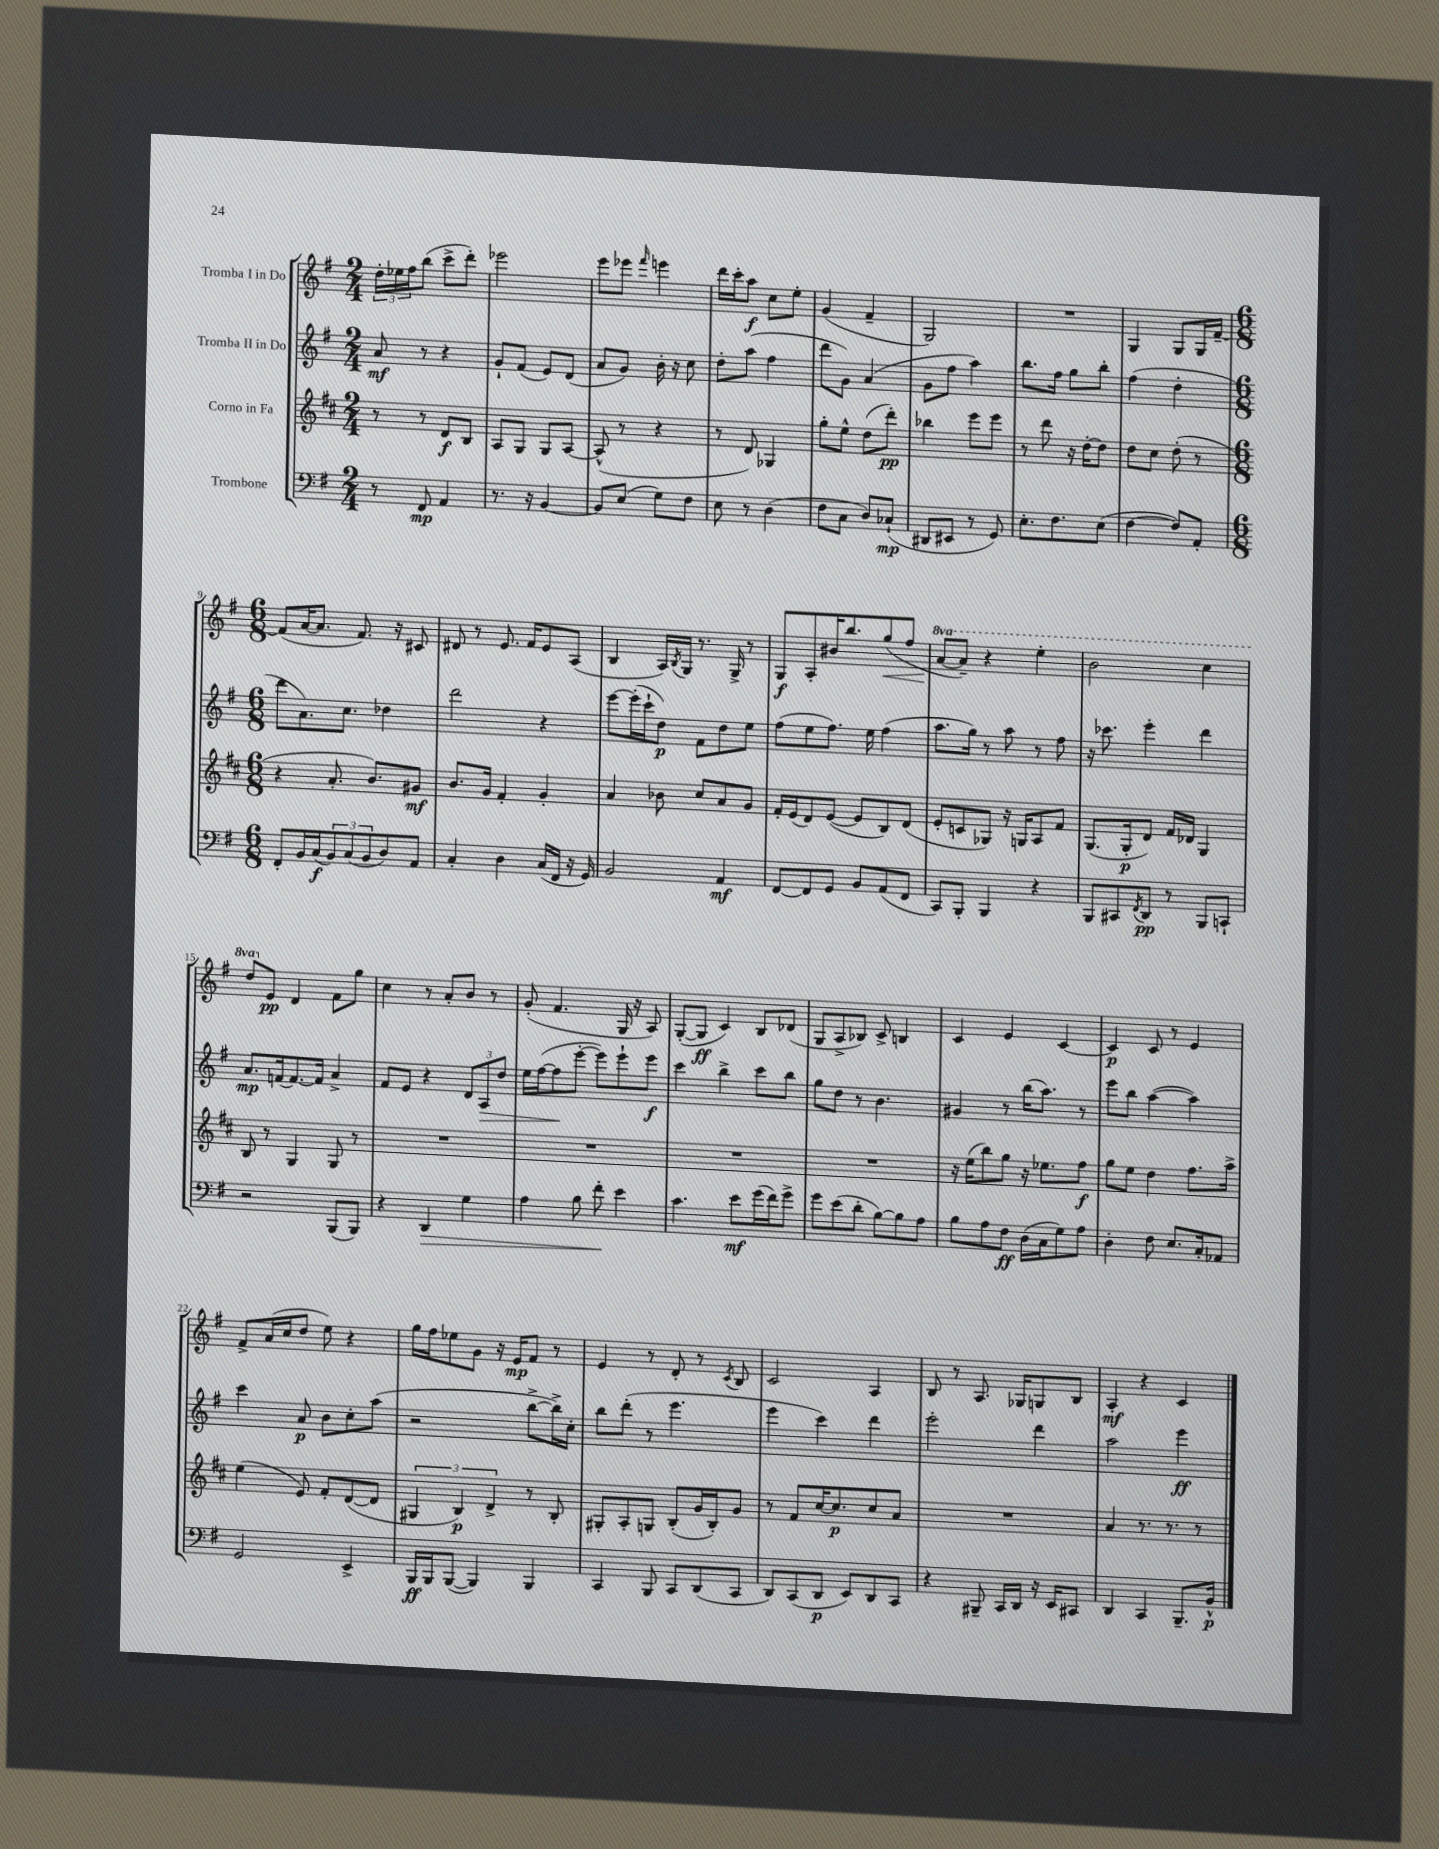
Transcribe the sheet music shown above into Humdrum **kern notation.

**kern	**dynam	**kern	**dynam	**kern	**dynam	**kern	**dynam
*part4	*part4	*part3	*part3	*part2	*part2	*part1	*part1
*staff4	*staff4	*staff3	*staff3	*staff2	*staff2	*staff1	*staff1
*I"Trombone	*	*I"Corno in Fa	*	*I"Tromba II in Do	*	*I"Tromba I in Do	*
*clefF4	*	*clefG2	*	*clefG2	*	*clefG2	*
*k[f#]	*	*k[f#c#]	*	*k[f#]	*	*k[f#]	*
*M2/4	*	*M2/4	*	*M2/4	*	*M2/4	*
=1	=1	=1	=1	=1	=1	=1	=1
8r	.	8r	.	8a/	mf	24dd'\LL	.
.	.	.	.	.	.	24ee-X\	.
.	.	.	.	.	.	24ff#\J	.
8FF#/	mp	8r	.	8r	.	(8bb\J	.
4AA/	.	8d/L	f	4r	.	8ccc^\L	.
.	.	8B/J	.	.	.	8ddd'\J)	.
=2	=2	=2	=2	=2	=2	=2	=2
8.r	.	8A/L	.	8g`/L	.	2eee-X\	.
.	.	8G/J	.	(8f#/J	.	.	.
16r	.	.	.	.	.	.	.
[4BB/	.	8G/L	.	8e/L)	.	.	.
.	.	[8A/J	.	(8d/J	.	.	.
=3	=3	=3	=3	=3	=3	=3	=3
8BB/L]	.	(8A^^/]	.	8a/L	.	8eee\L	.
(8E/J	.	8r	.	8g/J)	.	8eee-X\J	.
.	.	.	.	.	.	16qqfff#/	.
8G\L)	.	4r	.	16b'\	.	4eeen\	.
.	.	.	.	16r	.	.	.
8F#\J	.	.	.	8cc\	.	.	.
=4	=4	=4	=4	=4	=4	=4	=4
8E\	.	8r	.	8dd'\L	.	16ddd\LL	.
.	.	.	.	.	.	16ccc'\J	.
8r	.	8d/)	.	(8aa\J	.	8aa\J	f
(4D\	.	4G-X/	.	4ff#\	.	8cc\L	.
.	.	.	.	.	.	8ee'\J	.
=5	=5	=5	=5	=5	=5	=5	=5
8F#\L	.	8gg'\L	.	8ddd\L	.	(4g/	.
8C\J	.	8ee^^\J	.	8g\J)	.	.	.
8D/L)	.	(8dd\L	.	(4a/	.	4f#~/	.
(8C-X`/J	mp	8ddd'\J)	pp	.	.	.	.
=6	=6	=6	=6	=6	=6	=6	=6
8DD#X/L	.	4bb-X\	.	8g\L	.	2G/)	.
8EE#X/J	.	.	.	8ff#\J	.	.	.
8r	.	8eee\L	.	4aa\)	.	.	.
8GG/)	.	8eee\J	.	.	.	.	.
=7	=7	=7	=7	=7	=7	=7	=7
8.E'\L	.	8r	.	8.bb\L	.	2r	.
.	.	8ddd\	.	.	.	.	.
8.F#\	.	.	.	16ff#\Jk	.	.	.
.	.	16r	.	8gg\L	.	.	.
.	.	[16dd'\KL	.	.	.	.	.
(8E\J	.	8dd\J]	.	8bb'\J	.	.	.
=8	=8	=8	=8	=8	=8	=8	=8
[4F#\	.	8dd\L	.	(4ff#\	.	4G/	.
.	.	8cc#\J	.	.	.	.	.
8F#/L])	.	(8dd'\	.	4dd'\	.	8G/L	.
8AA'/J	.	8r	.	.	.	16G/L	.
.	.	.	.	.	.	[16f#~/JJ	.
!!LO:LB:g=z
=9	=9	=9	=9	=9	=9	=9	=9
*M6/8	*	*M6/8	*	*M6/8	*	*M6/8	*
8FF#'/L	.	4r	.	8ddd\L	.	(8f#/L]	.
16BB/L	.	.	.	8.a\)	.	[16a/K	.
(16C/J	f	.	.	.	.	8.a/J]	.
12BB/)	.	8.a'/	.	.	.	.	.
.	.	.	.	8.cc\J	.	.	.
(12C/	.	.	.	.	.	.	.
.	.	.	.	.	.	8.f#/)	.
12BB/	.	.	.	.	.	.	.
.	.	8.b/L)	.	.	.	.	.
8D/)	.	.	.	4dd-X\	.	.	.
.	.	.	.	.	.	16r	.
8AA/J	.	8g#X/J	mf	.	.	8c#X/	.
=10	=10	=10	=10	=10	=10	=10	=10
4C'/	.	8.b/L	.	2ddd\	.	8d#X/	.
.	.	.	.	.	.	8r	.
.	.	16g/Jk	.	.	.	.	.
4D\	.	4f#'/	.	.	.	8.e/	.
.	.	.	.	.	.	16f#/KL	.
(16C/LL	.	4g'/	.	4r	.	8e/	.
16FF#/JJ	.	.	.	.	.	.	.
16r	.	.	.	.	.	(8A/J	.
16GG/)	.	.	.	.	.	.	.
=11	=11	=11	=11	=11	=11	=11	=11
2BB/	.	4a/	.	[8eee\L	.	4B/	.
.	.	.	.	(16eee'\L]	.	.	.
.	.	.	.	16ccc`\J	.	.	.
.	.	8b-X\	.	8dd\J)	p	16A/LL)	.
.	.	.	.	.	.	8qB/	.
.	.	.	.	.	.	16G/JJ	.
.	.	8cc#/L	.	8f#\L	.	8.r	.
4AA/	mf	8a/	.	8dd\	.	.	.
.	.	.	.	.	.	16G^/	.
.	.	8g/J	.	8ee\J	.	8r	.
=12	=12	=12	=12	=12	=12	=12	=12
[8FF#/L	.	16f#'/LL	.	(8ff#\L	.	8G/L	f
.	.	(16e/J	.	.	.	.	.
8FF#/]	.	8d/)	.	8ee\	.	8A'/	.
8GG/J	.	([8e/J	.	8.ff#\J)	.	16b#X/K	.
.	.	.	.	.	.	8.bb/	.
8BB/L	.	8e/L]	.	.	.	.	.
.	.	.	.	16ee\	.	.	.
!	!	!	!	!	!	!	!LO:HP:b
(8AA/	.	8B/)	.	(4ff#\	.	(8gg/	<
8FF#/J	.	(8d/J	.	.	.	8ff#/J	.
=13	=13	=13	=13	=13	=13	=13	=13
*	*	*	*	*	*	*8va	*
8CC/L)	.	8e'/L	.	8.aa\L	.	[8aa/L	.
8BBB'/J	.	8cn/	.	.	.	8aa~/J])	[
.	.	.	.	16gg\Jk)	.	.	.
4BBB/	.	8G-X/J)	.	8r	.	4r	.
.	.	16r	.	8aa\	.	.	.
.	.	16Gn/KL	.	.	.	.	.
4r	.	8A/	.	8r	.	4eee'\	.
.	.	8f#/J	.	8ff#\	.	.	.
=14	=14	=14	=14	=14	=14	=14	=14
8BBB/L	.	(8.G/L	.	16r	.	2bb\	.
.	.	.	.	8.ccc-X\	.	.	.
8CC#X/	.	.	.	.	.	.	.
.	.	16G'/k	p	.	.	.	.
8qFF#/	.	.	.	.	.	.	.
8DD/J	pp	8d/J)	.	4eee'\	.	.	.
8r	.	16f#/LL	.	.	.	.	.
.	.	16d-X/JJ	.	.	.	.	.
8BBB/L	.	4G/	.	4ddd\	.	4ccc\	.
8CCn`/J	.	.	.	.	.	.	.
!!LO:LB:g=z
=15	=15	=15	=15	=15	=15	=15	=15
2r	.	8B/	.	8.a/L	mp	8ddd/L	.
*	*	*	*	*	*	*X8va	*
.	.	8r	.	.	.	8e/J	pp
.	.	.	.	[16fn/k	.	.	.
.	.	4G/	.	8.f/_	.	4d/	.
.	.	.	.	16f/Jk]	.	.	.
(8BBB/L	.	8G/	.	4a^/	.	8f#\L	.
8BBB/J)	.	8r	.	.	.	8gg\J	.
=16	=16	=16	=16	=16	=16	=16	=16
4r	.	2.r	.	8f#/L	.	4cc\	.
.	.	.	.	8e/J	.	.	.
!	!LO:HP:b	!	!	!	!	!	!
4DD/	>	.	.	4r	.	8r	.
.	.	.	.	.	.	8a'/L	.
4G\	.	.	.	12d/L	.	8b/J	.
!	!	!	!	!	!LO:HP:b	!	!
.	.	.	.	12A/	>	.	.
.	.	.	.	.	.	8r	.
.	.	.	.	12dd/J	.	.	.
=17	=17	=17	=17	=17	=17	=17	=17
4A\	.	2.r	.	16ee\LL	.	(8g'/	.
.	.	.	.	([16ff#\J	.	.	.
.	.	.	.	8ff#\]	.	4.f#/	.
8B\	.	.	.	[8eee'\J	]	.	.
8f#'\	.	.	.	8eee\L])	.	.	.
4e\	]	.	.	8eee`\	.	16G/	.
.	.	.	.	.	.	16r	.
.	.	.	.	8eee\J	f	8A/)	.
=18	=18	=18	=18	=18	=18	=18	=18
4.c\	.	2.r	.	4ccc\	.	([8G'/L	.
.	.	.	.	.	.	8G/J]	ff
.	.	.	.	4bb^\	.	4c/)	.
8e\L	mf	.	.	.	.	.	.
(16g\L	.	.	.	8ccc\L	.	8B/L	.
16f#\J)	.	.	.	.	.	.	.
8g^\J	.	.	.	8bb\J	.	(8d-X/J	.
=19	=19	=19	=19	=19	=19	=19	=19
8g\L	.	2.r	.	8gg\L	.	8G/L	.
(8e\	.	.	.	8dd\J	.	8A^/	.
8d'\J	.	.	.	8r	.	8B-X/J)	.
[8B\L)	.	.	.	4.b\	.	8c^/	.
8B\]	.	.	.	.	.	4Bn/	.
8A\J	.	.	.	.	.	.	.
=20	=20	=20	=20	=20	=20	=20	=20
8B\L	.	16r	.	4g#X/	.	4c/	.
.	.	(16ee\KL	.	.	.	.	.
8A\	.	8bb\)	.	.	.	.	.
8F#\J	ff	8gg\J	.	8r	.	4e/	.
(16D\LL	.	16r	.	(16bb\KL	.	.	.
16C\J	.	8.ee-X\L	.	8.aa\J)	.	.	.
8G\)	.	.	.	.	.	[4c/	.
8A\J	.	8ff#\J	f	8r	.	.	.
=21	=21	=21	=21	=21	=21	=21	=21
4D'\	.	8gg\L	.	8eee\L	.	4c/]	p
.	.	8ee\J	.	8bb\J	.	.	.
8F#\	.	4dd\	.	([4aa\	.	8c/	.
8.E/L	.	.	.	.	.	8r	.
.	.	8.ff#\L	.	4aa\])	.	4e/	.
16C'/k	.	.	.	.	.	.	.
8AA-X/J	.	.	.	.	.	.	.
.	.	16aa^\Jk	.	.	.	.	.
!!LO:LB:g=z
=22	=22	=22	=22	=22	=22	=22	=22
2GG/	.	(4ee\	.	4ccc\	.	8f#^/L	.
.	.	.	.	.	.	(16a/L	.
.	.	.	.	.	.	16cc/J	.
.	.	8e/)	.	8a/	p	8dd/J	.
.	.	8f#'/L	.	8b\L	.	8ee\)	.
4EE^/	.	([8d/	.	8cc'\	.	4r	.
.	.	8d/J]	.	(8aa\J	.	.	.
=23	=23	=23	=23	=23	=23	=23	=23
16BBB/LL	ff	6G#X/	.	2r	.	16gg\LL	.
16BBB/J	.	.	.	.	.	16ff#\J	.
([8BBB/J	.	.	.	.	.	8ee-X\	.
.	.	6B/)	p	.	.	.	.
4BBB/])	.	.	.	.	.	8g\J	.
.	.	6d^/	.	.	.	.	.
.	.	.	.	.	.	16r	.
.	.	.	.	.	.	16e/KL	mp
4BBB/	.	8r	.	[8bb^\L	.	8f#/J	.
.	.	8B'/	.	16bb^\L])	.	8r	.
.	.	.	.	16cc'\JJ	.	.	.
=24	=24	=24	=24	=24	=24	=24	=24
4CC/	.	8G#X'/L	.	8bb\L	.	4e/	.
.	.	8A'/	.	(8ddd'\J	.	.	.
8BBB/	.	8Gn/J	.	8r	.	8r	.
8CC/L	.	(8B'/L	.	4.eee\	.	8d'/	.
(8DD/	.	16g/L	.	.	.	8r	.
.	.	16B'/J)	.	.	.	.	.
.	.	.	.	.	.	8qc/	.
8CC/J	.	8g/J	.	.	.	8B/	.
=25	=25	=25	=25	=25	=25	=25	=25
8DD/L)	.	8r	.	4eee\	.	2c/	.
(8CC/	.	8f#/L	.	.	.	.	.
8DD/J	p	[16cc#/K	.	4ccc\)	.	.	.
.	.	8.cc#/]	p	.	.	.	.
8EE/L)	.	.	.	.	.	.	.
8DD/	.	8cc#/	.	4ddd\	.	4A/	.
8CC/J	.	8a/J	.	.	.	.	.
=26	=26	=26	=26	=26	=26	=26	=26
4r	.	2.r	.	2eee'\	.	8B/	.
.	.	.	.	.	.	8r	.
8BBB#X~/	.	.	.	.	.	8.A/	.
16CC/LL	.	.	.	.	.	.	.
16DD/JJ	.	.	.	.	.	16G-X/KL	.
16r	.	.	.	4ddd\	.	8Gn/	.
16EE/KL	.	.	.	.	.	.	.
8CC#X/J	.	.	.	.	.	8B/J	.
=27	=27	=27	=27	=27	=27	=27	=27
4DD/	.	4a/	.	2aa\	.	4A'/	mf
4CC/	.	8.r	.	.	.	4r	.
.	.	8.r	.	.	.	.	.
8.BBB~/L	.	.	.	4eee\	ff	4c/	.
.	.	8r	.	.	.	.	.
16BB^^/Jk	p	.	.	.	.	.	.
==	==	==	==	==	==	==	==
*-	*-	*-	*-	*-	*-	*-	*-
